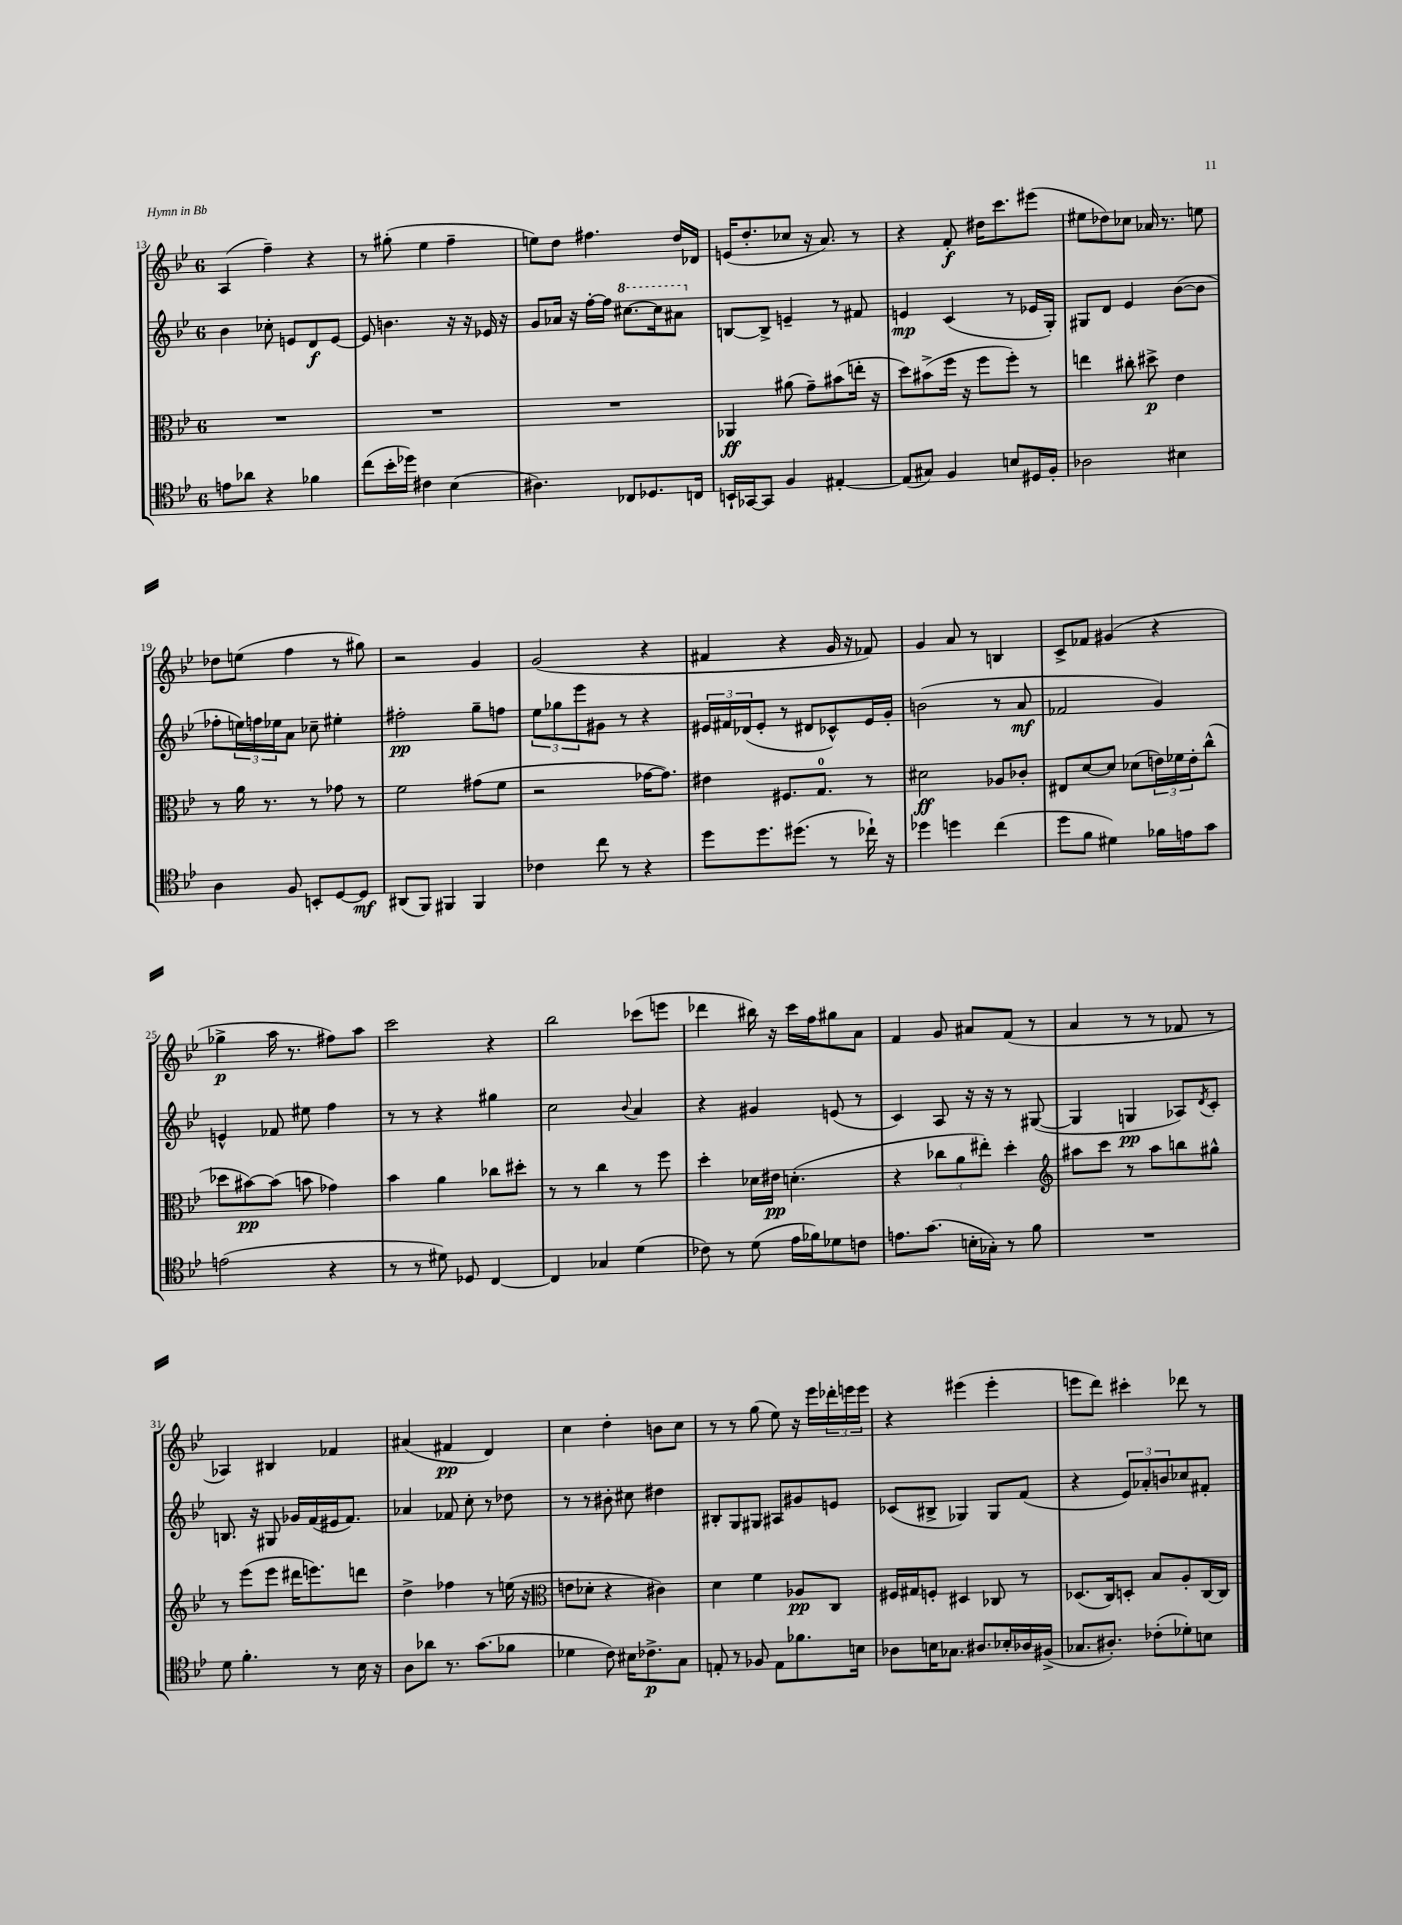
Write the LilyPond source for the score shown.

<<
\new StaffGroup <<
\new Staff = "s0" {
    \clef treble \key bes \major \once \override Staff.TimeSignature.style = #'single-digit \time 6/8
    a4( f''4--) r4 |
    r8 gis''8-.( ees''4 f''4-- |
    e''8) d''8 fis''4. d''16 des'16 |
    e'16( d''8.-. ces''8 r16 a'8.) r8 |
    r4 f'8-.\f dis''16 c'''8. eis'''8( |
    eis''8 des''8) ces''8 aes'16 r8. e''8 |
    des''8 e''8( f''4 r8 gis''8) |
    r2 g'4 |
    g'2( r4 |
    fis'4 r4 g'16 r16 fes'8) |
    g'4 a'8 r8 b4 |
    c'8-> fes'8 gis'4( r4 |
    ges''4->\p a''16 r8. fis''8) a''8 |
    c'''2 r4 |
    bes''2 ces'''8( e'''8 |
    des'''4 bis''16) r16 c'''16 f''16 gis''8 a'8 |
    f'4 g'8 ais'8 f'8( r8 |
    a'4 r8 r8 fes'8 r8 |
    aes4) bis4 fes'4 |
    ais'4( fis'4\pp d'4) |
    c''4 d''4-. b'8 c''8 |
    r8 r8 g''8( ees''8) r16 ees'''16 \tuplet 3/2 { des'''16-. e'''16 e'''16 } |
    r4 eis'''4( eis'''4-. |
    e'''8 d'''8) cis'''4-. des'''8 r8 \bar "|." |
}
\new Staff = "s1" {
    \clef treble \key bes \major \once \override Staff.TimeSignature.style = #'single-digit \time 6/8
    bes'4 ces''8-. e'8 d'8\f e'8~ |
    e'8 b'4. r16 r16 ees'16 r16 |
    g'8 aes'16 r16 f''16~-. f''16 \ottava #1 cis'''8.~ cis'''16 ais''8 \ottava #0 |
    b8~ b8-> e'4-- r8 fis'8 |
    e'4\mp c'4( r8 ees'16 g16-.) |
    gis8 d'8 ees'4 bes'8~( bes'8 |
    fes''8-. \tuplet 3/2 { e''16) f''16 ees''16 } a'8 ces''8-- eis''4-. |
    fis''2-.\pp g''8-- f''8 |
    \tuplet 3/2 { ees''8 ges''8 ees'''8 } gis'8 r8 r4 |
    \tuplet 3/2 { eis'16 fis'16 des'16( } eis'8-. r8 dis'8 ces'8-^) eis'16 g'16-. |
    b'2( r8 a'8\mf |
    fes'2 g'4) |
    e'4-^ fes'8 eis''8 f''4 |
    r8 r8 r4 gis''4 |
    c''2 \appoggiatura { bes'8 } a'4 |
    r4 gis'4 e'8( r8 |
    c'4) a8 r16 r16 r8 gis8~( |
    gis4 g4\pp aes8) \acciaccatura { d'8 } c'8-. |
    b8. r16 gis8 ges'16 f'16( eis'16 f'8.) |
    aes'4 fes'8 c''8-. r8 des''8 |
    r8 r8 bis'8-. cis''8 dis''4 |
    bis8-. g8 gis8 ais8 gis'8 e'8 |
    ces'8( bis8-> ges4) ges8 f'8( |
    r4 \tuplet 3/2 { ees'8) aes'8-. b'8 } ces''8 fis'8-. \bar "|." |
}
\new Staff = "s2" {
    \clef alto \key bes \major \once \override Staff.TimeSignature.style = #'single-digit \time 6/8
    R2. |
    R2. |
    R2. |
    aes,4\ff ais'8( g'8--) bis'8( e''16-. r16 |
    d''8) bis'8->( f''16 r16 f''8 f''8-.) r8 |
    e''4 cis''8-. dis''8->\p ees'4 |
    r8 a'16 r8. r8 ges'8 r8 |
    f'2 gis'8( f'8 |
    r2 ges'16~ ges'8.) |
    eis'4 fis8. g8.-0 r8 |
    dis'2\ff aes8 ces'8-. |
    eis8 d'8~ d'8 des'8( \tuplet 3/2 { e'16) fes'16 e'16-. } c''8-^( |
    des''8 bis'8~\pp) bis'8( b'8 ges'4) |
    bes'4 a'4 ces''8 dis''8-. |
    r8 r8 c''4 r8 f''8 |
    d''4-. des'16 eis'16\pp d'4.-.( |
    r4 \tuplet 3/2 { ces''8 a'8 eis''8-.) } d''4-. |
    \clef treble ais''8 c'''8 r8 ais''8 b''8 gis''8-^ |
    r8 ees'''8( ees'''8 dis'''16 e'''8.) d'''8 |
    d''4-> fes''4 r8 e''16( r16 |
    \clef alto e'8 des'8-. r4 cis'4) |
    d'4 f'4 aes8\pp c8 |
    fis16 gis16 f8-. dis4 ces8 r8 |
    des8.( c16) d8-. bes8 a8-. c16~ c16 \bar "|." |
}
\new Staff = "s3" {
    \clef tenor \key bes \major \once \override Staff.TimeSignature.style = #'single-digit \time 6/8
    e'8 aes'8 r4 fes'4 |
    c''8( bes'16-. des''16) cis'4 bes4( |
    ais4.) ces8 des8. c16 |
    b,16-! ges,16~ ges,8 f4 eis4~-. |
    eis8( gis8) f4 b8 dis16 f16-. |
    aes2 bis4 |
    a4 f8 b,8-. d8~ d8\mf |
    ais,8( f,8) fis,4 fis,4 |
    ces'4 c''8 r8 r4 |
    d''8 d''8. dis''8.( r8 ces''16-!) r16 |
    des''4 d''4 c''4( |
    d''8 f'8 dis'4) fes'16 e'16 g'8 |
    e'2( r4 |
    r8 r8 dis'8) des8 c4~ |
    c4 ges4 d'4( |
    ces'8) r8 d'8( ees'16 fes'16) des'8 c'8 |
    e'8. g'8.( b16-. ges16-.) r8 f'8 |
    R2. |
    d'8 f'4.-. r8 bes16 r16 |
    a8 aes'8 r8. g'8.( fes'8 |
    des'4 c'8) bis16 ces'8.->\p g8 |
    e8-. r8 fes8 e8 fes'8. b16 |
    aes8 b16 ges8. ais8. bes16-. aes16 fis16->( |
    ges8. ais8.-.) ces'8-.( des'8-.) b8 \bar "|." |
}
>>
>>
\layout { \context { \Score currentBarNumber = #13 } }
